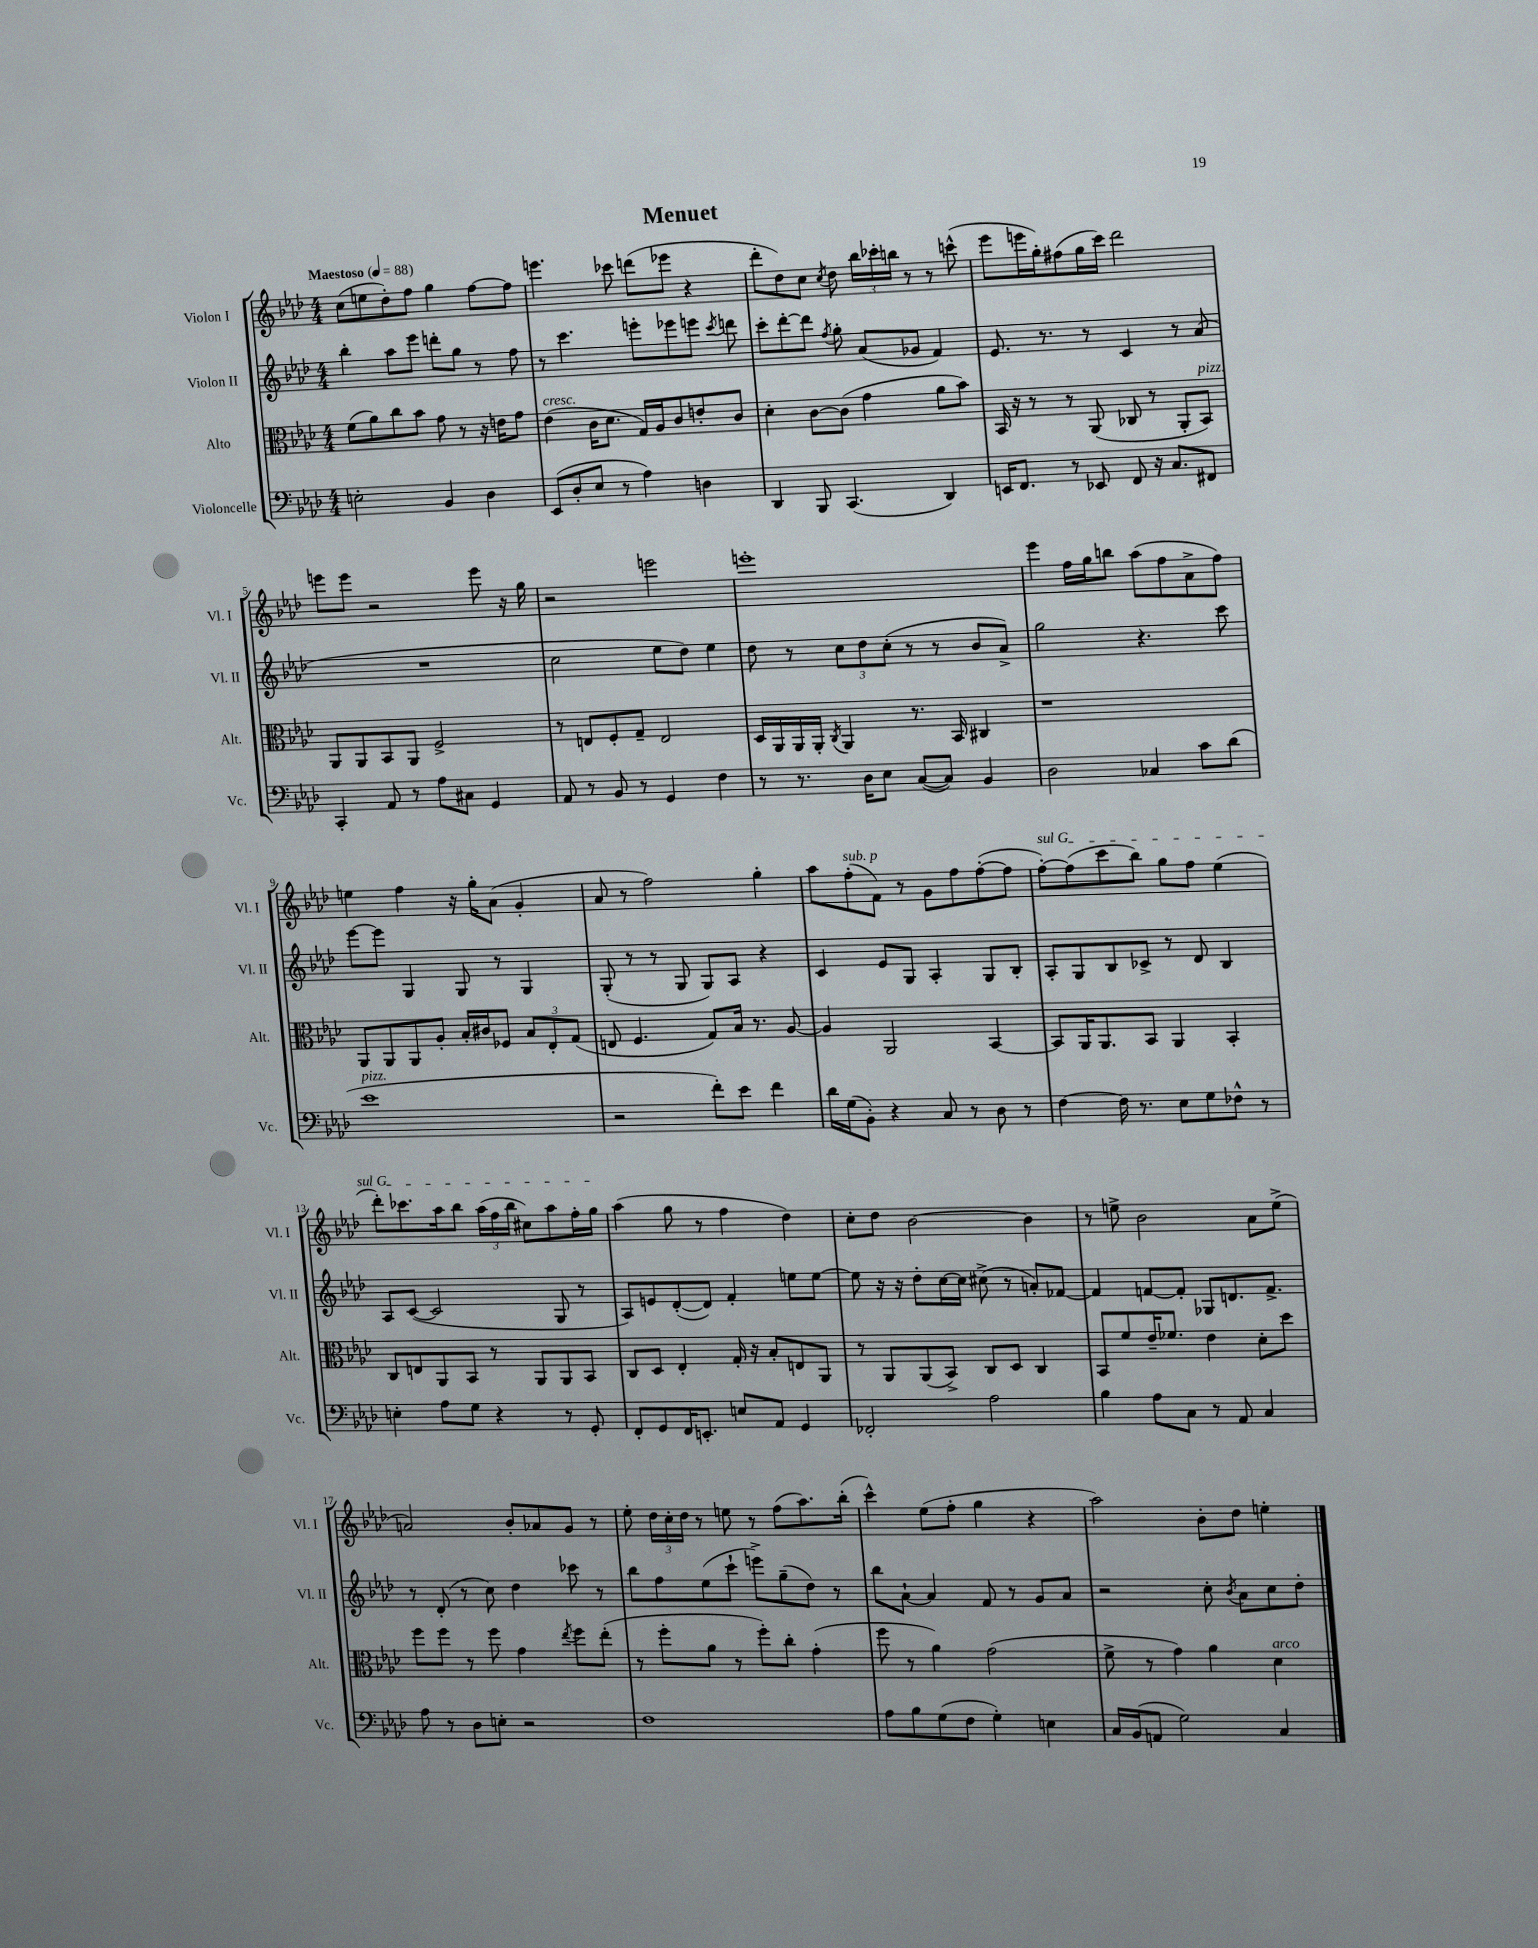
\header { title = "Menuet" }
<<
\new StaffGroup <<
\new Staff = "s0" \with { instrumentName = "Violon I" shortInstrumentName = "Vl. I" } {
    \clef treble \key aes \major \numericTimeSignature \time 4/4 \tempo "Maestoso" 4 = 88
    \autoBeamOff c''8[( e''8 des''8-.) f''8] g''4 f''8[~ f''8] |
    e'''4. ces'''8 d'''8[( ees'''8] r4 |
    des'''8[-. des''8) c''8] \acciaccatura { c''8 } des''8 \tuplet 3/2 { bes''16[ ces'''16-. b''16] } r8 r8 c'''8-^( |
    ees'''8[ e'''16 g''16-.) fis''8( g''16 c'''16]) des'''2 |
    e'''8[ e'''8] r2 e'''8 r16 g''16 |
    r2 e'''2 |
    e'''1-. |
    ees'''4 f''16[ g''16 b''8] aes''8[( f''8 aes'8-> f''8]) |
    e''4 f''4 r16 g''16[-. aes'8]( g'4-. |
    aes'8 r8 f''2) g''4-. |
    aes''8[ f''8-.^\markup { \italic "sub. p" }( f'8]) r8 g'8[ f''8 f''8~-.( f''8] |
    \once \override TextSpanner.bound-details.left.text = \markup { \italic "sul G" } f''8[~-.\startTextSpan) f''8( c'''8 bes''8]) g''8[ f''8] ees''4( |
    des'''8[-.) ces'''8. aes''16 bes''8] \tuplet 3/2 { aes''16[( f''16 bes''16] } cis''8[) aes''8 f''16-. g''16]\stopTextSpan |
    aes''4( g''8 r8 f''4 des''4) |
    c''8[-. des''8] bes'2~ bes'4 |
    r8 e''8-> bes'2 aes'8[ e''8]->( |
    a'2) bes'8[-. aes'8 g'8] r8 |
    ees''8-. \tuplet 3/2 { des''16[ c''16-. des''16] } r8 e''8 r8 f''8[( aes''8.) bes''16]-.( |
    c'''4-^) ees''8[( f''8]-. g''4 r4 |
    aes''2) bes'8[-. des''8] e''4-. \bar "|." |
}
\new Staff = "s1" \with { instrumentName = "Violon II" shortInstrumentName = "Vl. II" } {
    \clef treble \key aes \major \numericTimeSignature \time 4/4
    \autoBeamOff bes''4-. aes''8[ ees'''8] d'''8[-. g''8] r8 f''8 |
    r8 c'''4. e'''8[-. ees'''8 e'''8] \acciaccatura { c'''8 } d'''8 |
    c'''8[-. des'''8~-. des'''8] \acciaccatura { f''8 } g''8-. aes'8[( ges'8] f'4) |
    ees'8. r8. r8 c'4 r8 aes'8( |
    R1 |
    c''2 ees''8[ des''8]) ees''4 |
    des''8 r8 \tuplet 3/2 { c''8[ des''8 c''8]-.( } r8 r8 bes'8[ aes'8]->) |
    g''2 r4. c'''8 |
    ees'''8[~ ees'''8] g4 g8 r8 g4 |
    g8-.( r8 r8 g8 g8[) aes8] r4 |
    c'4 ees'8[ g8] aes4-. g8[ bes8]-. |
    aes8[-. g8 bes8 ces'8]-> r8 des'8 bes4 |
    aes8[ c'8]~( c'2 g8 r8 |
    aes8[) e'8 des'8~-.( des'8]) f'4-. e''8[ e''8]~ |
    e''8 r16 r16 des''8[-. c''16~ c''16] cis''8->( r8 a'8[-.) fes'8]~ |
    fes'4 f'8[~ f'8]-. ges8[ d'8. f'8.]-> |
    r8 des'8-.( r8 c''8) des''4 ces'''8 r8 |
    bes''8[ f''8 ees''8( c'''8]-! e'''8[->) g''8--( des''8]) r8 |
    bes''8[ aes'8]~-! aes'4 f'8 r8 g'8[ aes'8] |
    r2 c''8-. \acciaccatura { bes'8 } aes'8[ c''8 des''8]-. \bar "|." |
}
\new Staff = "s2" \with { instrumentName = "Alto" shortInstrumentName = "Alt." } {
    \clef alto \key aes \major \numericTimeSignature \time 4/4
    \autoBeamOff f'8[( aes'8) c''8 bes'8] g'8 r8 r16 e'16[ g'8] |
    ees'4^\markup { \italic "cresc." }( c'16[ des'8.] g16[) aes16 c'8 e'8-. c'8] |
    des'4-. c'8[~ c'8]( g'4 aes'8[ bes'8]) |
    bes,16 r16 r8 r8 aes,8( ces8 r8 aes,8[-. bes,8]^\markup { \italic "pizz." }) |
    aes,8[ aes,8 bes,8 aes,8] f2-> |
    r8 e8[ f8-. g8]-- e2 |
    des16[ aes,16 aes,16 aes,16]-. \acciaccatura { c8 } aes,4 r8. bes,16 cis4 |
    r1 |
    aes,8[ aes,8 aes,8 aes8]-. bes16[-. cis'16 fes8] \tuplet 3/2 { bes8[ ees8-. g8]( } |
    e8 f4. g8[) bes16] r8. aes8~ |
    aes4 aes,2 bes,4~ |
    bes,8[ aes,16 aes,8. bes,8] aes,4 bes,4-. |
    c8[ e8 aes,8 bes,8] r8 aes,8[ aes,8 bes,8] |
    c8[ des8] ees4-. g16-. r16 bes8[-. e8 aes,8] |
    r8 aes,8[ aes,8( bes,8]->) c8[ des8] c4 |
    bes,8[ f'8 ees'16-- fes'8.] ees'4 des'8[-. des''8] |
    f''8[ f''8] r8 f''8 g'4 \acciaccatura { ees''8 } f''8[ ees''8]-.( |
    r8 f''8[-. aes'8] r8 f''8[-.) c''8]-. g'4-.( |
    f''8 r8 aes'4) g'2( |
    f'8-> r8 g'4) aes'4 des'4^\markup { \italic "arco" } \bar "|." |
}
\new Staff = "s3" \with { instrumentName = "Violoncelle" shortInstrumentName = "Vc." } {
    \clef bass \key aes \major \numericTimeSignature \time 4/4
    \autoBeamOff e2-. bes,4 des4 |
    ees,8[( des8-. ees8] r8 aes4) d4 |
    des,4 bes,,8 c,4.( des,4) |
    e,16[ f,8.] r8 ees,8 f,8 r16 c8.[ fis,8] |
    c,4-. aes,8 r8 aes8[ cis8] g,4 |
    aes,8 r8 bes,8 r8 g,4 f4 |
    r8 r8. des16[ ees8] c8[~( c8]) bes,4 |
    des2 ces4 c'8[ des'8]( |
    ees'1^\markup { \italic "pizz." } |
    r2 f'8[-.) ees'8] f'4 |
    des'16[ g16( bes,8]-.) r4 c8 r8 des8 r8 |
    f4~ f16 r8. ees8[ g8 fes8]-^ r8 |
    e4-. aes8[ g8] r4 r8 g,8-. |
    f,8[-. g,8 f,16 e,8.]-. e8[ aes,8] g,4 |
    fes,2-. aes2 |
    bes4 aes8[ c8] r8 aes,8 c4 |
    aes8 r8 des8[ e8]-. r2 |
    f1 |
    aes8[ bes8 g8( f8] g4-.) e4 |
    c16[ bes,16( a,8] g2) c4 \bar "|." |
}
>>
>>
